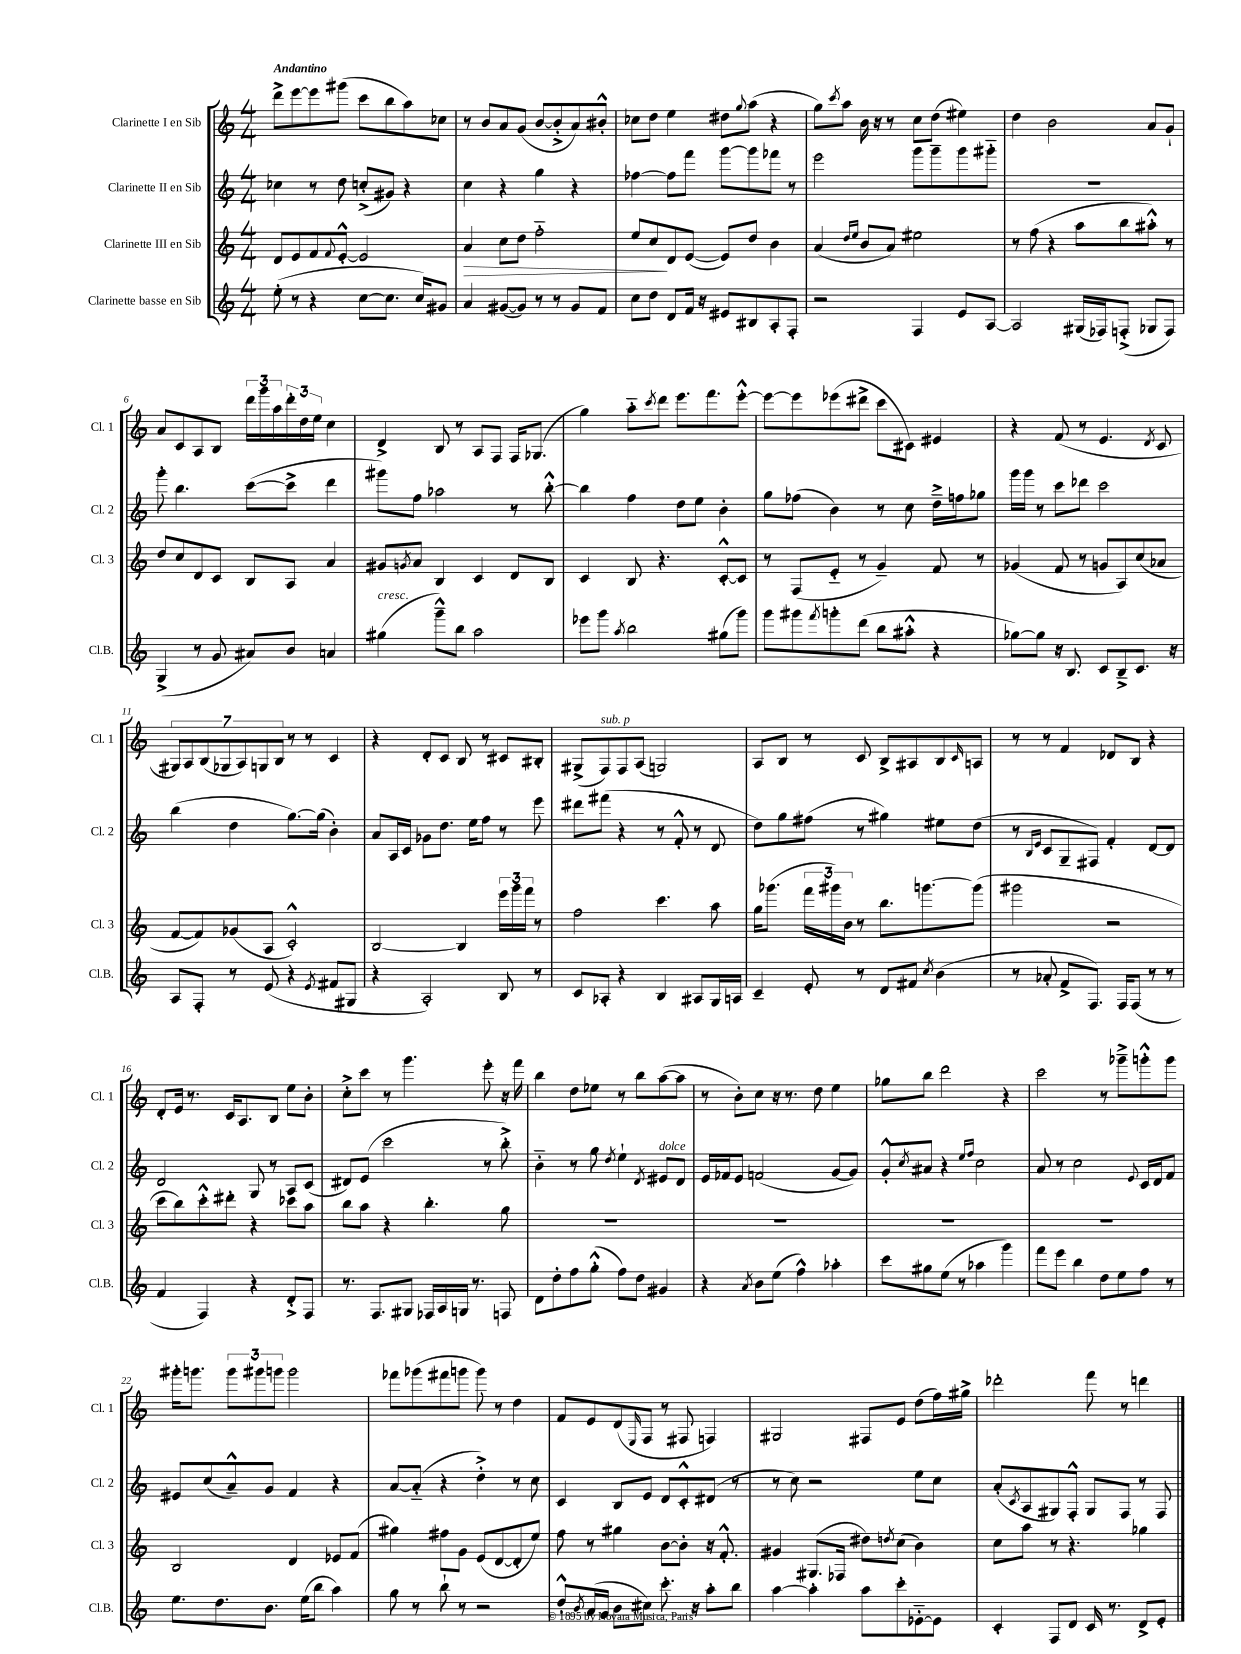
<<
\new StaffGroup <<
\new Staff = "s0" \with { instrumentName = "Clarinette I en Sib" shortInstrumentName = "Cl. 1" } {
    \clef treble \key c \major \numericTimeSignature \time 4/4 \tempo "Andantino"
    d'''8-> e'''8~ e'''8 gis'''8( c'''8 b''8 a''8) ces''8 |
    r8 b'8 a'8 g'8( b'8~ b'8-.-> a'8) bis'8-.-^ |
    ces''8 d''8 e''4 dis''8 \appoggiatura { g''8 } a''8( r4 |
    g''8) \acciaccatura { c'''8 } a''8 b'16 r16 r8 c''8 d''8( eis''4) |
    d''4 b'2 a'8 g'8-! |
    a'8 c'8 a8 b8 \tuplet 3/2 { d'''16 g'''16 a''16 } \tuplet 3/2 { d'''16-. d''16 e''16 } c''4 |
    d'4-> b8 r8 a8 f8 f16 ges8.( |
    g''4) a''8-_ \acciaccatura { c'''8 } d'''8 e'''8. f'''8. e'''8~-.-^ |
    e'''8~ e'''8 ees'''8( dis'''8-> c'''8 cis'8) eis'4 |
    r4 f'8( r8 e'4. \acciaccatura { d'8 } c'8 |
    \tuplet 7/4 { gis8) a8 b8( ges8 a8) g8 b8 } r8 r8 c'4 |
    r4 d'8-. c'8 b8 r8 cis'8 bis8-. |
    gis8->( f8^\markup { \italic "sub. p" }) f8 a8( g2) |
    a8 b8 r8 c'8 b8-> ais8 b8 \grace { c'16 } a8 |
    r8 r8 f'4 des'8 b8 r4 |
    d'8-. e'16 r8. c'16 a8. b8 e''8 b'8-. |
    c''8-.-> c'''8 r8 g'''4. e'''8-. r16 f'''16 |
    b''4 d''8 ees''8 r8 b''8 a''8~( a''8 |
    r8 b'8-.) c''8 r16 r8. d''8 e''4 |
    ges''8 b''8 d'''2 r4 |
    c'''2 r8 ges'''8---> g'''8-.-^ g'''8 |
    gis'''16-. g'''8. \tuplet 3/2 { g'''8 gis'''8 g'''8 } g'''2 |
    fes'''8 ges'''8( fis'''8 g'''8 g'''8) r8 d''4 |
    f'8 e'8 d'8( \grace { e16 } f8 r8 fis8 f4) |
    gis2 fis8 e'8 d''8( f''16) gis''16-> |
    des'''2-. f'''8 r8 d'''4 \bar "|." |
}
\new Staff = "s1" \with { instrumentName = "Clarinette II en Sib" shortInstrumentName = "Cl. 2" } {
    \clef treble \key c \major \numericTimeSignature \time 4/4
    ces''4 r8 d''8 c''8-.->( gis'8) r4 |
    c''4 r4 g''4 r4 |
    fes''4~ fes''8 f'''8 g'''8~ g'''8 fes'''8 r8 |
    e'''2 g'''8 g'''8-- g'''8 gis'''8-_ |
    R1 |
    g'''8-. b''4. c'''8~( c'''8-> d'''4 |
    gis'''8) f''8 aes''2 r8 b''8~-.-^ |
    b''4 f''4 d''8 e''8 b'4-. |
    g''8 fes''8( b'4) r8 c''8 d''16---> f''16 ges''8 |
    g'''16 g'''16 r8 c'''8 des'''8 c'''2 |
    b''4( d''4 g''8.~) g''16( b'4-.) |
    a'8 a16 c'16 ges'8 d''8. e''16 f''8 r8 e'''8 |
    dis'''8 fis'''8( r4 r8 f'8-.-^ r8 d'8 |
    d''8) g''8 fis''8( r8 gis''4) eis''8 d''8( |
    r8 \grace { b16 e'16 } c'8 g8-- fis8) f'4-. d'8~ d'8 |
    d'2 g8 r8 a8 c'8( |
    dis'8) e'8( c'''2 r8 b''8-.->) |
    b'4-_ r8 g''8 \acciaccatura { d''8 } e''4-! \acciaccatura { d'8 } eis'8^\markup { \italic "dolce" } d'8 |
    e'16 fes'16 e'8 f'2( g'8~ g'8) |
    g'8-.-^ \acciaccatura { c''8 } ais'8 r4 \grace { e''16 f''16 } c''2 |
    a'8 r8 c''2 \appoggiatura { e'8 } c'16 d'16 f'8 |
    eis'8 c''8( a'8---^) g'8 f'4 r4 |
    a'8~ a'8-_( r4 d''4-.->) r8 c''8 |
    c'4 b8 e'8 d'8 c'8-.-^ dis'8( r8 |
    r8 c''8) r2 e''8 c''8 |
    a'8-.( \acciaccatura { c'8 } a8 gis8) f8-.-^ gis8 f8 r8 f8 \bar "|." |
}
\new Staff = "s2" \with { instrumentName = "Clarinette III en Sib" shortInstrumentName = "Cl. 3" } {
    \clef treble \key c \major \numericTimeSignature \time 4/4
    d'8 e'8 f'8 \appoggiatura { f'8 } e'8~-.-^ e'2 |
    a'4\> c''8 d''8 f''2-_ |
    e''8 c''8\! d'8 e'8~( e'8) d''8 b'4 |
    a'4( \grace { d''16 e''16 } b'8 a'8) eis''2 |
    r8 f''8( r4 a''8 b''8 ais''8-.-^) r8 |
    d''8 c''8 d'8 c'8 b8 a8 a'4 |
    gis'8 \acciaccatura { g'8 } a'8 b4 c'4 d'8 b8 |
    c'4 b8 r4. c'8~-.-^ c'8 |
    r8 f8( e'8-_ r8 g'4--) f'8 r8 |
    ges'4( f'8 r8 g'8 a8) c''8( aes'8 |
    f'8~ f'8) ges'8( a8 c'2-.-^) |
    b2~ b4 \tuplet 3/2 { e'''16 g'''16 f'''16 } r8 |
    f''2 c'''4. a''8 |
    g''16 ges'''8.( \tuplet 3/2 { f'''16 gis'''16) b'16 } r8 b''8. g'''8.~ g'''8( |
    gis'''2 r2 |
    c'''8 b''8) c'''8-.-^ dis'''8-. r4 ces'''8 a''8 |
    b''8 a''8 r4 b''4.-. g''8 |
    R1 |
    R1 |
    R1 |
    R1 |
    b2 d'4 ees'8 f'8( |
    gis''4) fis''8 g'8 e'8( d'8~ d'8-. e''8) |
    f''8 r8 gis''4 b'8~ b'8-. r16 f'8.-.-^ |
    gis'4 gis8.( fes16 dis''8) \acciaccatura { d''8 } c''8( b'4) |
    c''8 a''8 r8 r4. ges''4 \bar "|." |
}
\new Staff = "s3" \with { instrumentName = "Clarinette basse en Sib" shortInstrumentName = "Cl.B." } {
    \clef treble \key c \major \numericTimeSignature \time 4/4
    e''8-.( r8 r4 c''8~ c''8. c''16) gis'8 |
    a'4 gis'8~( gis'8) r8 r8 gis'8 f'8 |
    c''8 d''8 d'8 f'16 r16 eis'8 bis8 a8-. f8-. |
    r2 f4 e'8 a8~ |
    a2 gis16( fes16) f8-.->( ges8 f8) |
    g4->( r8 g'8 ais'8) b'8 a'4 |
    gis''4^\markup { \italic "cresc." }( g'''8---^) b''8 a''2 |
    ees'''8 g'''8 \acciaccatura { a''8 } b''2 gis''8( g'''8) |
    g'''8 gis'''8 \acciaccatura { f'''8 } g'''8-. d'''8( b''8 ais''8-.-^ r4 |
    ges''8~) ges''8 r16 b8. c'8 b8---> c'8. r16 |
    a8 f8-. r8 e'8( r4 \acciaccatura { e'8 } fis'8 gis8 |
    r4 a2-.) b8 r8 |
    c'8 aes8-. r4 b4 ais8 g16 a16 |
    c'4-- e'8-. r8 d'8 fis'8 \acciaccatura { c''8 } b'4( |
    r8 aes'8-. f'8-> f8.) f16 f8( r8 r8 |
    f'4 f4) r4 d'8-.-> f8 |
    r8. f8. gis8 fes16 a16 g16 r8. f8 |
    d'8 d''8-. f''8 g''8-.-^( f''8) d''8 gis'4 |
    r4 \acciaccatura { a'8 } b'8 e''8( f''4-^) aes''4-. |
    c'''8 gis''8 e''8( r8 aes''4 g'''4) |
    f'''8 e'''8 b''4 d''8 e''8 f''8 r8 |
    e''8. d''8. b'8. e''16( b''8 a''4) |
    g''8 r8 b''8-! r8 r2 |
    d''8-.-^ \acciaccatura { b'8 } a'16( g'16 b'8 cis''8) c'''8.-. r16 a''8-. b''8 |
    a''4~ a''4-. a''8 c'''8-. ees'8~-_ ees'8 |
    c'4-. f8 d'8 c'16 r8. d'8-> e'8-. \bar "|." |
}
>>
>>
